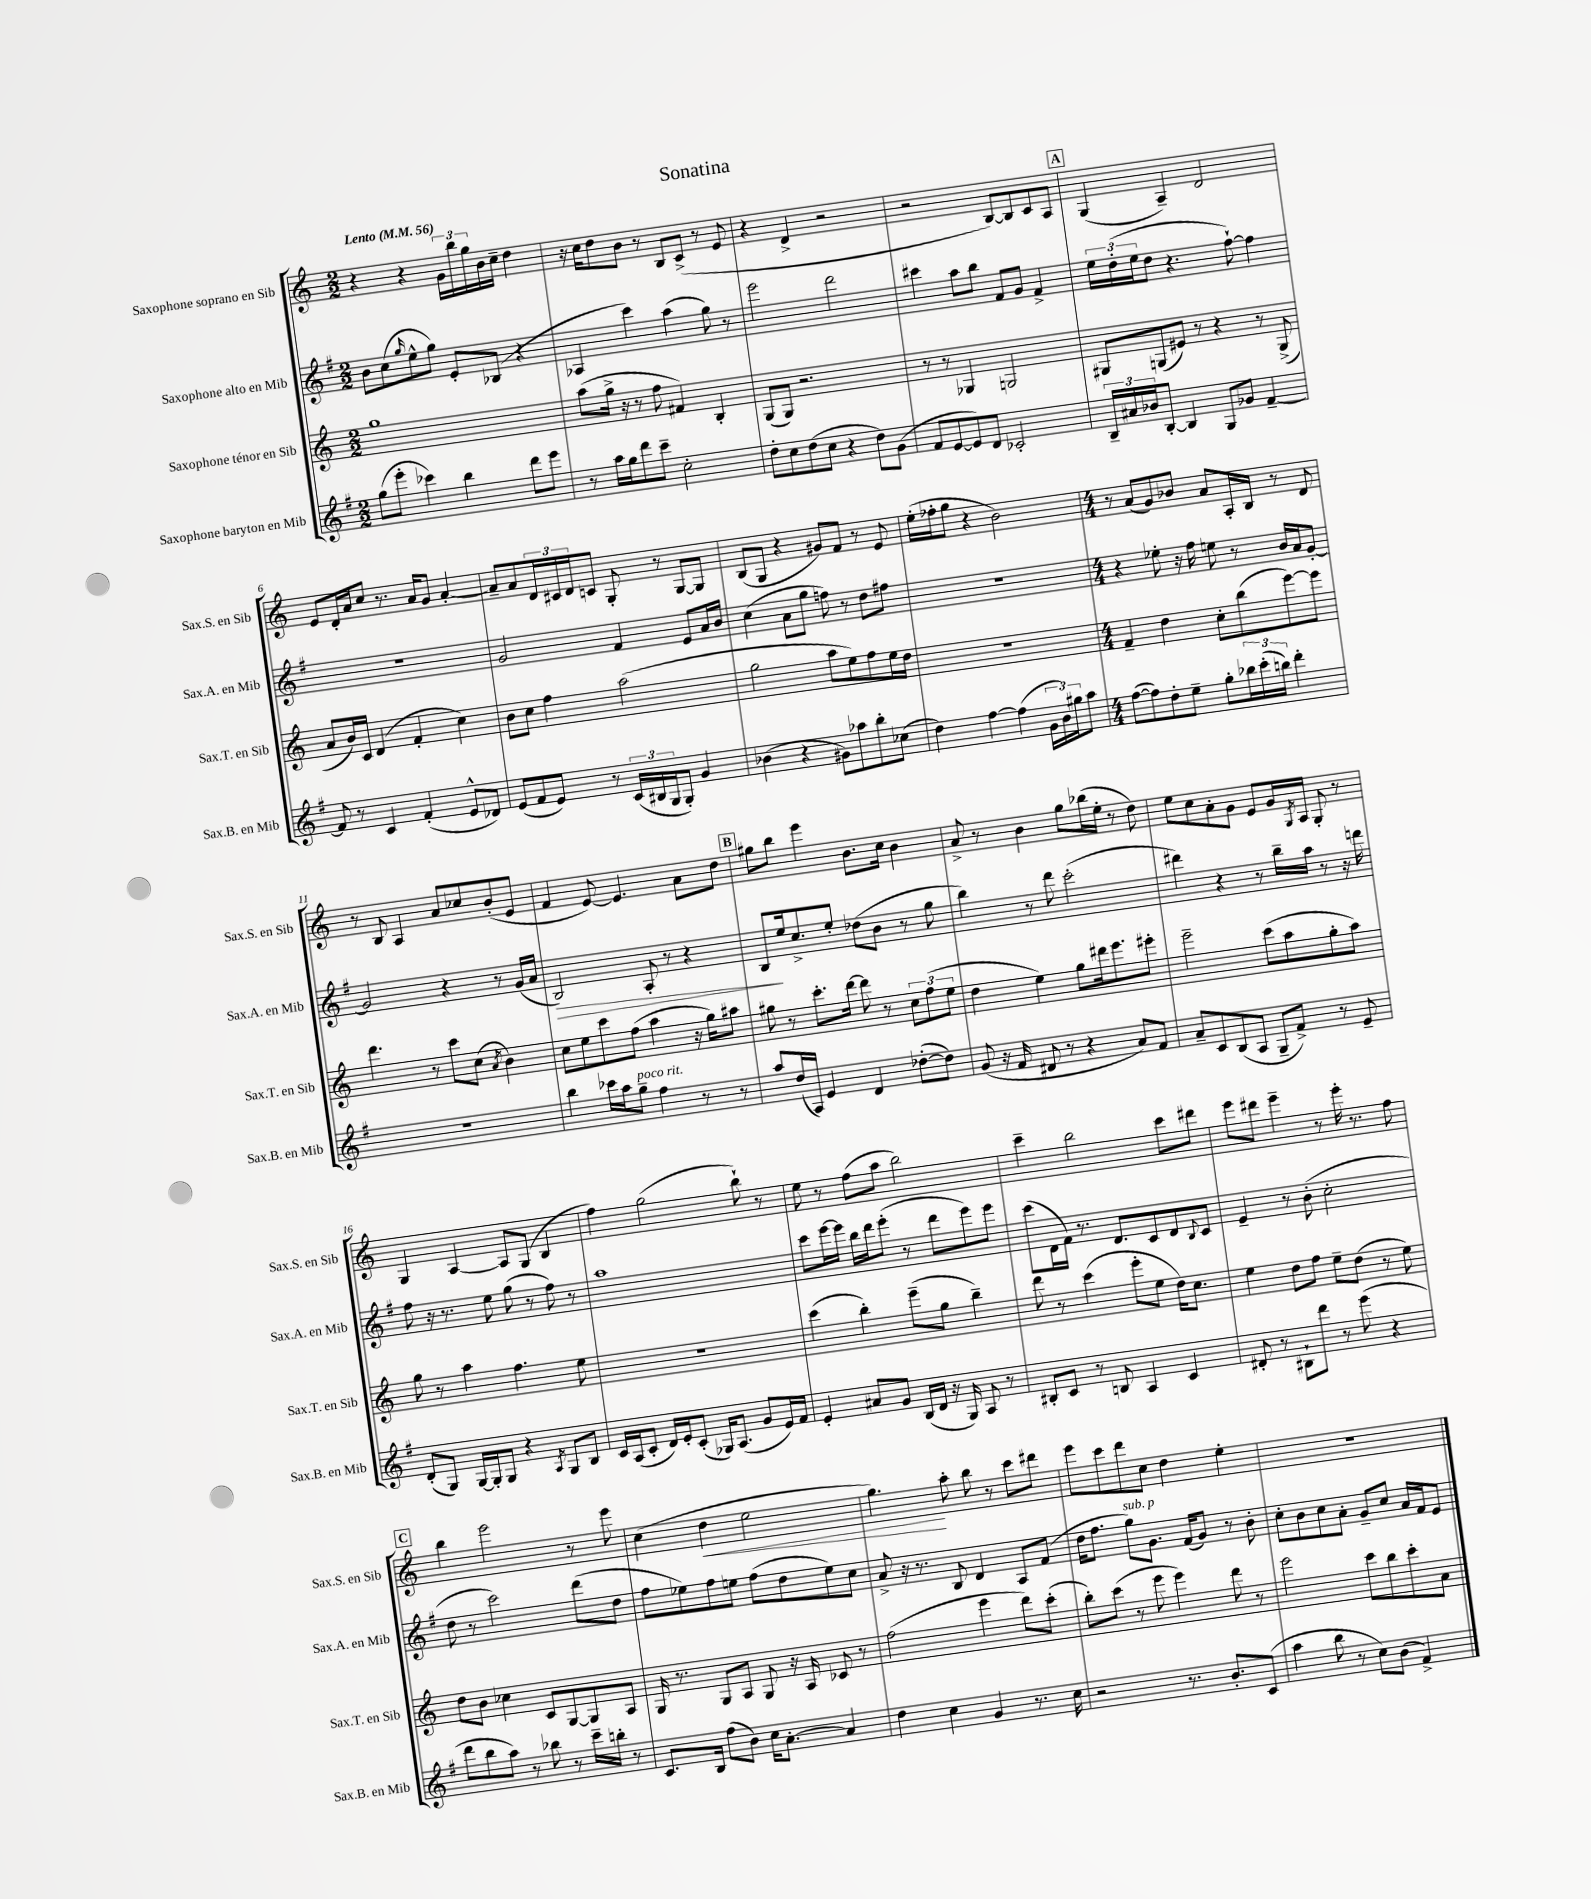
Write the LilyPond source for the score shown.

\header { title = "Sonatina" }
<<
\new StaffGroup <<
\new Staff = "s0" \with { instrumentName = "Saxophone soprano en Sib" shortInstrumentName = "Sax.S. en Sib" } {
    \clef treble \key c \major \numericTimeSignature \time 2/2 \tempo "Lento" 4 = 56
    r4 r4 \tuplet 3/2 { g'16 b''16 g''16 } b'16 c''16-- d''4 |
    r16 c''16 d''8 b'8 r8 b8 c'8->( r8 e'8 |
    r4 d'4-> r2 |
    r2 b8~) b8 c'8 a8 |
    \mark \markup { \box "A" } g4( a4--) d'2 |
    e'8 d'16-. a'16 c''8 r8. a'16 g'8 a'4~-. |
    a'8-- a'8 \tuplet 3/2 { d'16 cis'16 d'16 } c'8 g8-. r8 g8~ g8 |
    b8( g8 r4 gis'8) f'8 r8 e'8 |
    e''16-.( fes''16-. g''8 r4 b'2) |
    \numericTimeSignature \time 4/4 r8 a'8( g'8) bes'8 a'8 a16-. b16 r8 d'8 |
    r8 b8 a4 a'8 ces''8 b'8-.( e'8 |
    f'4 e'8~) e'4. a'8 d''8 |
    \mark \markup { \box "B" } gis''8 b''8 e'''4 b'8. c''16 b'4 |
    a'8-> r8 b'4 g''8 bes''16( e''16-. r8 d''8) |
    e''8 c''8 a'8-. g'8 e'8 g'16 \acciaccatura { g8 } a16 g8-. r8 |
    g4 a4~ a8 g8( b4 |
    f''4) g''2( b''8-!) r8 |
    e''8 r8 f''8( a''8 b''2) |
    c'''4-- b''2 c'''8 dis'''8 |
    e'''8 dis'''8 e'''4-- r8 e'''16-. r8. f''8 |
    \mark \markup { \box "C" } b''4 e'''2 r8 e'''8 |
    c''4( d''4\< e''2 |
    g''4.\!) a''8-. b''8 r8 c'''8 dis'''8 |
    e'''8 c'''8 d'''8 c''8 d''4 e''4-. |
    r1 \bar "|." |
}
\new Staff = "s1" \with { instrumentName = "Saxophone alto en Mib" shortInstrumentName = "Sax.A. en Mib" } {
    \clef treble \key g \major \numericTimeSignature \time 2/2
    b'8 c''8( \grace { g''16 } e''8-^ g''8) e'8-. bes8( r4 |
    aes4 c'''4) a''4( g''8) r8 |
    e'''2 d'''2 |
    cis'''4 a''8 b''8 fis'8 g'8 fis'4-> |
    \mark \markup { \box "A" } \tuplet 3/2 { e''16 d''16-.( e''16 } d''8 r4. fis''8~-!) fis''4 |
    r1 |
    g'2 fis'4 e'8 a'16 b'16 |
    c''4( a'8 g''8 f''8) r8 d''8 fis''8 |
    R1 |
    \numericTimeSignature \time 4/4 r4 ees''8-. r16 fis''16 e''8 r8 b'16 a'16 g'8~-. |
    g'2 r4 r8 g'16( a'16 |
    b2\>) a8-. r8 r4 |
    \mark \markup { \box "B" } b8\! e''16 c''8.-> e''8-. des''8( b'8 r8 g''8 |
    b''4) r8 d'''8 c'''2-.( |
    dis'''4) r4 r8 b''16-- a''16 r8 r16 d'''16 |
    fis''8 r16 r8. e''8 g''8( r8 fis''8) r8 |
    a''1 |
    c'''8 e'''16~ e'''16 b''16 d'''16 e'''8-.( r8 d'''8 e'''8) e'''8 |
    c'''8( d'16 fis'16) r8. d'8. c'8 d'8 \appoggiatura { b8 } c'8 |
    e'4-- r8 b'8-.( c''2-. |
    \mark \markup { \box "C" } d''8 r8 c'''2) d'''8( d''8 |
    fis''8 ees''8) fis''8 e''8 fis''8( d''8 e''8) c''8 |
    a'8-> r16 r8. b8 d'4 a8 fis'8( |
    d''16 fis''8. g''8^\markup { \italic "sub. p" }) g'8. fis'16( g'8) r8 b'8-. |
    c''8-. b'8 c''8 a'8-. g'8-- c''8 a'16 fis'16 e'8 \bar "|." |
}
\new Staff = "s2" \with { instrumentName = "Saxophone ténor en Sib" shortInstrumentName = "Sax.T. en Sib" } {
    \clef treble \key c \major \numericTimeSignature \time 2/2
    g''1 |
    a''8( g''16-> r16 r8 f''8 fis'4) b4-. |
    g8( g8) r2. |
    r8 r8 ges4 g2 |
    \mark \markup { \box "A" } gis8 g8( eis'8) r8 r4 r8 g8->( |
    a'8 b'16) c'16 d'4( f'4-. c''4) |
    b'8 c''8 f''4 a''2( |
    g''2 a''8 e''8) f''8 e''16 d''16 |
    R1 |
    \numericTimeSignature \time 4/4 f'4-- d''4 c''8-. b''8( e'''8~) e'''8 |
    d'''4. r8 c'''8 c''8( \acciaccatura { a'8 } b'4) |
    c''8 e''8 c'''8 f''8( a''4 r16 g''16) ais''8 |
    \mark \markup { \box "B" } gis''8 r8 c'''8.-. d'''16~ d'''8 r8 \tuplet 3/2 { c''8 f''8( e''8 } |
    d''4 e''4) g''8 dis'''16 e'''8. eis'''8-. |
    e'''2-- c'''8( a''8 g''8-. a''8) |
    g''8 r8 a''4 f''4. e''8 |
    r1 |
    c'''4( b''4-.) e'''8--( g''8 b''4--) |
    d'''8 r8 c'''4( e'''8-. e''8 d''16) c''8. |
    e''4 d''8 f''8 e''8-- d''8( r8 e''8) |
    \mark \markup { \box "C" } d''8 b'8 ces''4 c'8 g8~ g8 a8 |
    g16 r8. g8 a8 g8 r16 a16 ces'8 r8 |
    f''2( e'''4 d'''8) c'''8-.( |
    b''8-.) c'''8( r8 e'''8 e'''4) d'''8 r8 |
    e'''2 c'''8 b''8 c'''8-. a'8 \bar "|." |
}
\new Staff = "s3" \with { instrumentName = "Saxophone baryton en Mib" shortInstrumentName = "Sax.B. en Mib" } {
    \clef treble \key g \major \numericTimeSignature \time 2/2
    g''8( e'''8-. ces'''4) b''4 d'''8 e'''8 |
    r8 a''16 g''16 d'''8 c'''8-- c''2-. |
    d''8-. c''8 d''8( c''8 r4 d''8) g'8( |
    fis'8 e'8~ e'8) d'8 ces'2-. |
    \mark \markup { \box "A" } \tuplet 3/2 { b16-- ais'16 bes'16 } b8~-. b4 g8 ges'8 fis'4~-- |
    fis'8 r8 c'4 fis'4-.( e'8-^ des'8) |
    e'8( fis'8 e'8) r8 \tuplet 3/2 { c'16( bis16 g16 } g8-.) g'4 |
    bes'4( r4 gis'8) aes''8 b''8-. ces''8( |
    d''4) fis''4~ fis''4( \tuplet 3/2 { g'16 b'16) gis''16 } a''8 |
    \numericTimeSignature \time 4/4 fis''8~( fis''8) d''8-. e''8-- g''8-. \tuplet 3/2 { bes''16 c'''16-.( b''16) } d'''4-. |
    R1 |
    b''4 ces'''16 a''16 g''8--^\markup { \italic "poco rit." } fis''4 r8 r8 |
    \mark \markup { \box "B" } a''8 d''16( a16) e'4 d'4 des''8~-.( des''8) |
    g'8( r16 fis'16 dis'8 r8 r4 a'8) fis'8 |
    a'8-- c'8 b8( a8 g8-- fis'8->) r8 e'8-- |
    d'8-.( g8) g16~ g16-. g8 r4 \acciaccatura { a8 } g8 b8 |
    c'16 a16( c'8-. d'16) e'16-. c'8-.( ges16) a8.( g'8 e'16) fis'16 |
    e'4-. ais'8 g'8 b16( d'16 r16 g16) a8 r8 |
    bis8-. c'8 r8 b8 a4 c'4 |
    dis'8-. r8 bis8-! d'''8 r8 e'''8( r4 |
    \mark \markup { \box "C" } d'''8 b''8 a''8) r8 bes''8 r8 c'''16-- b''16-. r8 |
    c'8. b16 fis''8( b'8) c''16 a'8.~-. a'4 |
    d''4 c''4 g'4 r8. c''16 |
    r2 r8. b'8.-. c'8( |
    a''4 b''8 r8 c''8) b'8( fis'4->) \bar "|." |
}
>>
>>
